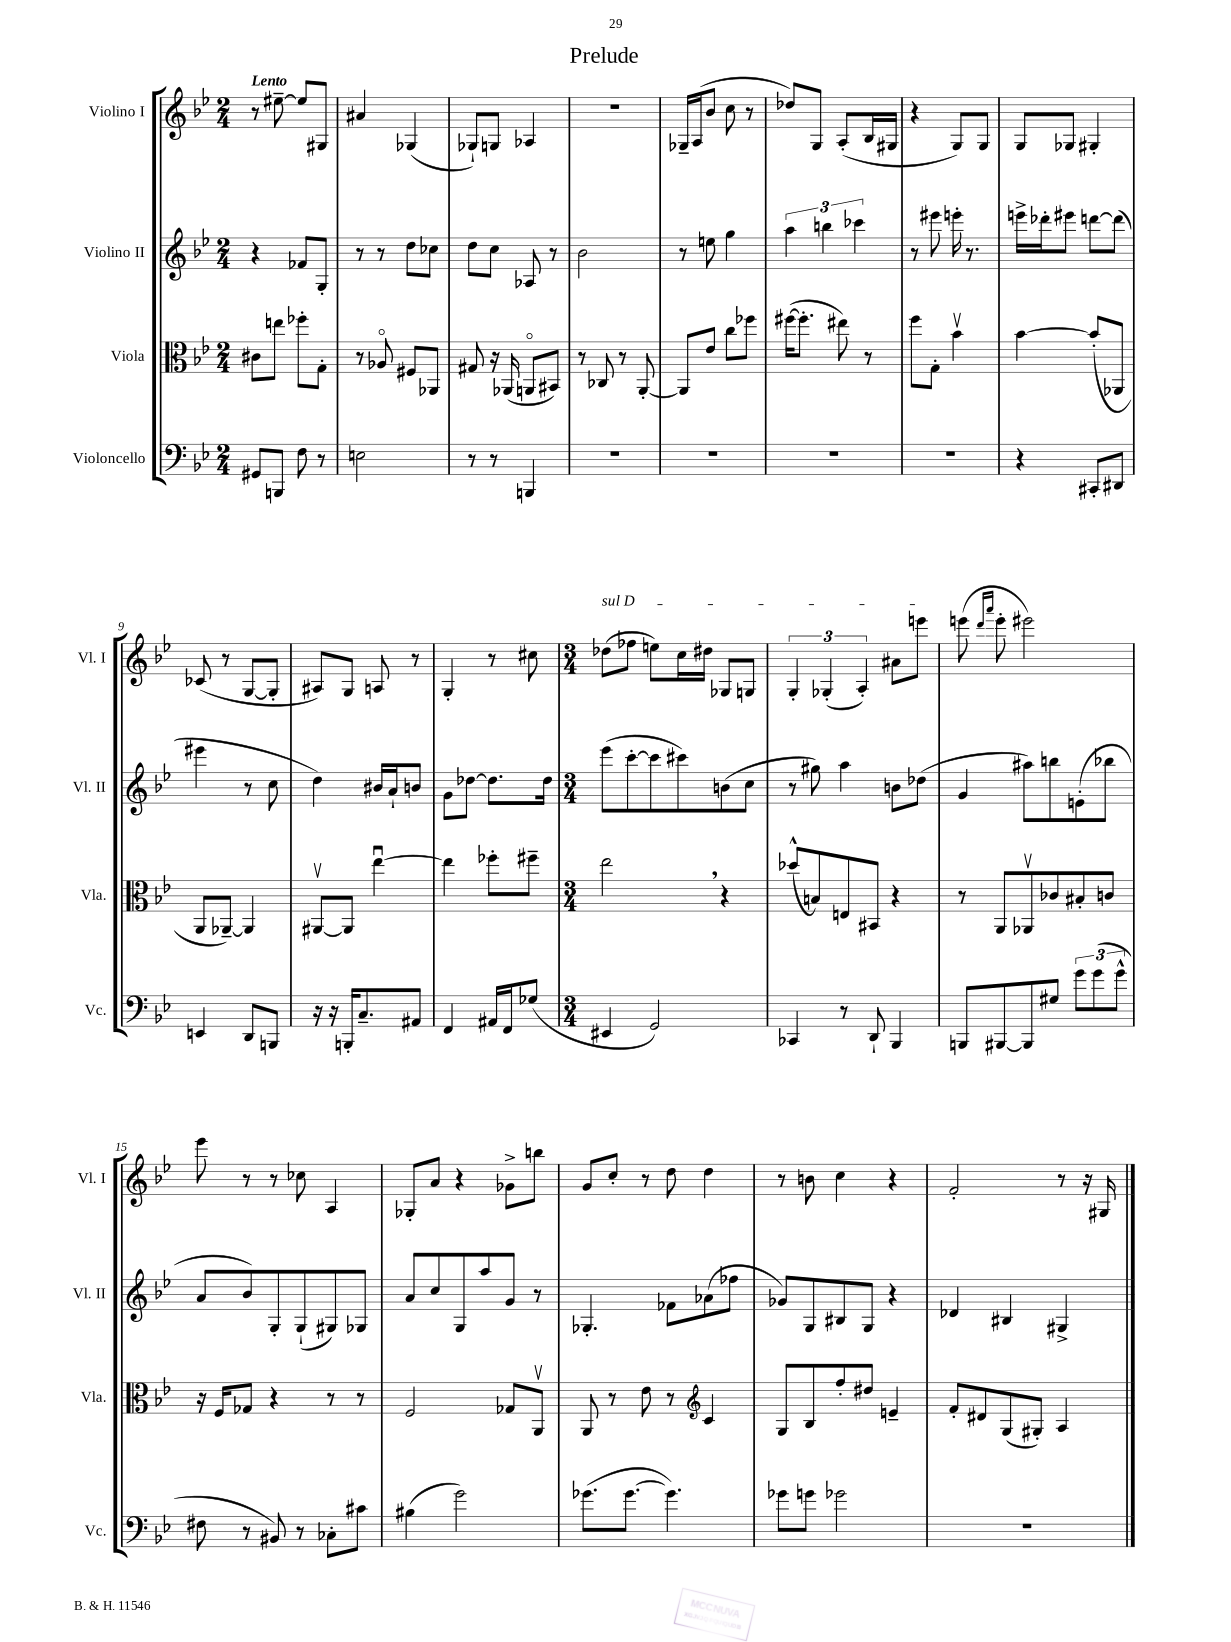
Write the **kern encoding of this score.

**kern	**kern	**kern	**kern
*staff4	*staff3	*staff2	*staff1
*clefF4	*clefC3	*clefG2	*clefG2
*k[b-e-]	*k[b-e-]	*k[b-e-]	*k[b-e-]
*M2/4	*M2/4	*M2/4	*M2/4
8GG#/L	8c#\L	4r	8r
8BBB/J	8ee\J	.	[8ee#~\
8F\	8ff-'\L	8f-/L	8ee#/]L
8r	8G'\J	8G'/J	8G#/J
=	=	=	=
2E\	8r	8r	4a#/
.	8A-o/	8r	.
.	8F#/L	8dd\L	(4G-/
.	8AA-/J	8cc-\J	.
=	=	=	=
8r	8G#/	8dd\L	8G-`/L)
8r	16r	8cc\J	8G/J
.	(16AA-/	.	.
4BBB/	8AAo/L	8A-/	4A-/
.	8BB#/J)	8r	.
=	=	=	=
2r	8r	2b-\	2r
.	8C-/	.	.
.	8r	.	.
.	[8AA'/	.	.
=	=	=	=
2r	8AA/]L	8r	16G-~/LL
.	.	.	(16A/J
.	8e-/J	8ee\	8b-/J
.	8cc\L	4gg\	8cc\
.	8ff-\J	.	8r
=	=	=	=
2r	([16ff#\LK	6aa\	8dd-/L)
.	8.ff#'\]J	.	.
.	.	.	8G/J
.	.	6bb\	.
.	8ee#\)	.	(8A'/L
.	.	6ccc-\	.
.	8r	.	16B-/L
.	.	.	16G#/JJ
=	=	=	=
2r	8ff\L	8r	4r
.	8G'\J	8eee#\	.
.	4b-v\	16eee'\	8G/L)
.	.	8.r	.
.	.	.	8G/J
=	=	=	=
4r	[4b-\	16eee^\LL	8G/L
.	.	16ddd-'\J	.
.	.	8eee#\J	8G-/J
8CC#'/L	(8b-'/]L	[8ddd\L	4G#'/
8DD#/J	8AA-/J	(8ddd\]J	.
=	=	=	=
4EE/	8AA/L	4eee#\	(8c-/
.	[8AA-~/J)	.	8r
8DD/L	4AA-/]	8r	[8G/L
8BBB/J	.	8cc\	8G'/]J
=	=	=	=
16r	[8AA#v/L	4dd\)	8A#/L)
16r	.	.	.
16BBB'/LK	8AA#/]J	.	8G/J
8.C~/	.	.	.
.	[4ee-u\	16b#/LL	8A/
.	.	16a`/J	.
8AA#/J	.	8b/J	8r
=	=	=	=
4FF/	4ee-\]	8g\L	4G'/
.	.	[8dd-\J	.
16AA#/LL	8ff-'\L	8.dd-\]L	8r
16FF/J	.	.	.
(8G-/J	8ff#~\J	.	8cc#\
.	.	16dd-\Jk	.
=	=	=	=
*M3/4	*M3/4	*M3/4	*M3/4
4EE#/	2ee-\	(8eee-\L	(8dd-\L
.	.	[8ccc'\	8ff-\J
2GG/)	.	8ccc\]	8ee\L)
.	.	8ccc#\)	16cc\L
.	.	.	16dd#\JJ
.	4r	(8b\	8G-/L
.	.	8cc\J	8G/J
=	=	=	=
4CC-/	(8dd-^^/L	8r	6G'/
.	8B/)	8gg#\)	.
.	.	.	(6G-'/
8r	8E/	4aa\	.
.	.	.	6A'/)
8DD`/	8BB#/J	.	.
4BBB-/	4r	8b\L	8a#\L
.	.	(8dd-\J	8eee\J
=	=	=	=
8BBB/L	8r	4g/	(8eee\
.	.	.	16qqddd/LL
.	.	.	16qqaaa/JJ
[8BBB#/	8AA/L	.	8eee'\
8BBB#/]	8AA-v/	8aa#\L)	2eee#\)
8G#/J	8c-/	8bb\	.
12g\L	8B#'/	(8e'\	.
(12g\	.	.	.
.	8c/J	8bb-\J	.
12g^^\J	.	.	.
=	=	=	=
8F#\	16r	8a/L	8eee-\
.	16F/LK	.	.
8r	8G-/J	8b-/)	8r
8BB#/)	4r	8G'/	8r
8r	.	(8G`/	8cc-\
8C-'\L	8r	8G#/)	4A/
8c#\J	8r	8G-/J	.
=	=	=	=
(4B#\	2F/	8a/L	8G-'/L
.	.	8cc/	8a/J
2g\)	.	8G/	4r
.	.	8aa/	.
.	8G-/L	8g/J	8g-^\L
.	8AAv/J	8r	8bb\J
=	=	=	=
(8.g-\L	8AA/	4.G-'/	8g/L
.	8r	.	8cc'/J
[8.g-\J	.	.	.
.	8e-\	.	8r
4.g-\])	8r	8f-\L	8dd\
*	*clefG2	*	*
.	4c/	(8a-\	4dd\
.	.	8ff-\J	.
=	=	=	=
8g-\L	8G/L	8g-/L)	8r
8g\J	8B-/	8G/	8b\
2g-\	8ff'/	8B#/	4cc\
.	8dd#/J	8G/J	.
.	4e~/	4r	4r
=	=	=	=
2.r	8f'/L	4d-/	2f'/
.	8d#/	.	.
.	(8G/	4B#/	.
.	8G#'/J)	.	.
.	4A/	4G#^/	8r
.	.	.	16r
.	.	.	16G#/
==	==	==	==
*-	*-	*-	*-
